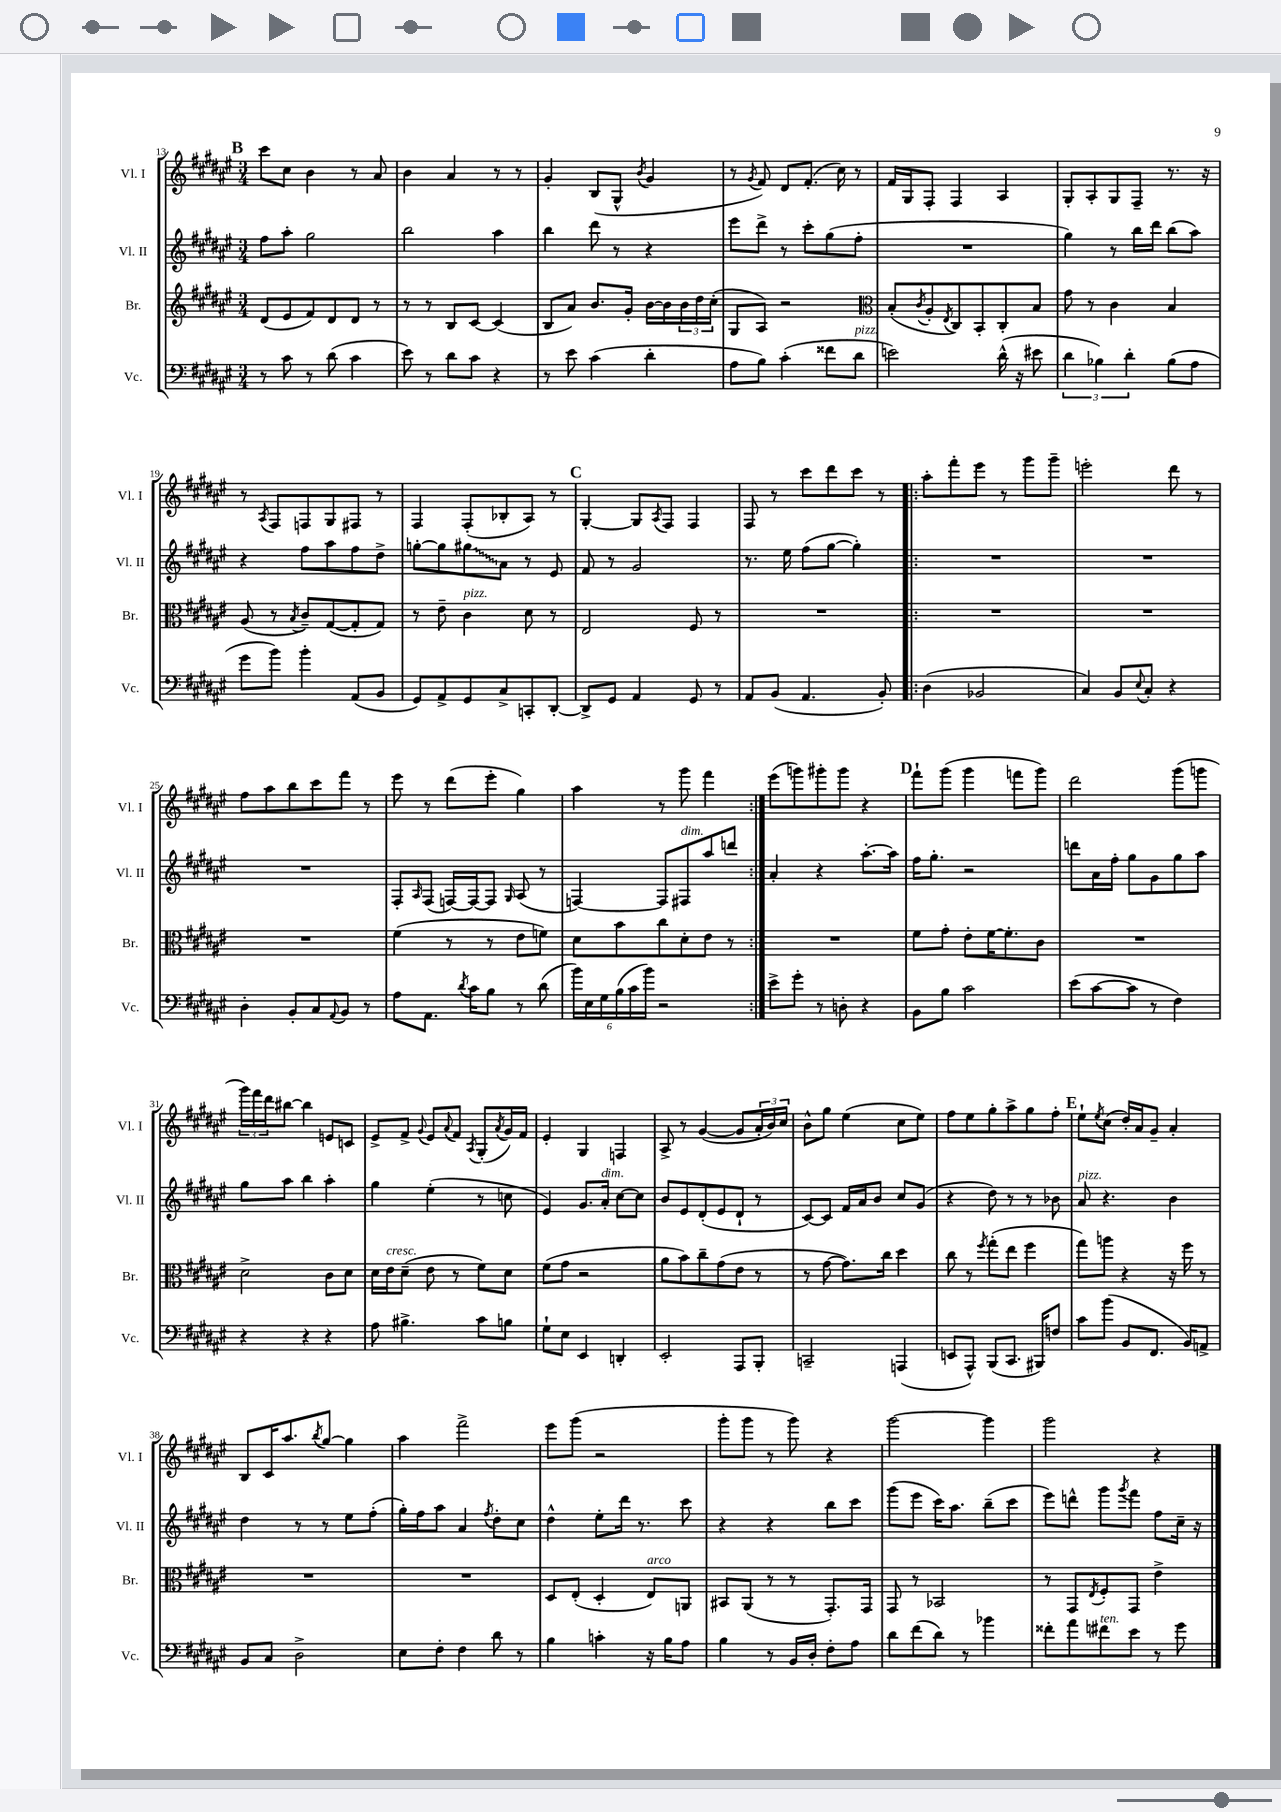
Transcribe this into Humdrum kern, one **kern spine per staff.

**kern	**kern	**kern	**kern
*staff4	*staff3	*staff2	*staff1
*clefF4	*clefG2	*clefG2	*clefG2
*k[f#c#g#d#a#e#]	*k[f#c#g#d#a#e#]	*k[f#c#g#d#a#e#]	*k[f#c#g#d#a#e#]
*M3/4	*M3/4	*M3/4	*M3/4
8r	(8d#	8ff#	8ccc#
8c#	8e#	8aa#'	8cc#
8r	8f#)	2gg#	4b
(8d#	8d#	.	.
4c#	8d#	.	8r
.	8r	.	8a#
=	=	=	=
8e#)	8r	2bb	4b
8r	8r	.	.
8d#	8B	.	4a#
8c#	[8c#	.	.
4r	(4c#]	4aa#	8r
.	.	.	8r
=	=	=	=
8r	8B	4bb	4g#'
8e#	8a#)	.	.
(4c#	8.b	8ddd#	(8B
.	.	8r	8G#^^
.	16g#'	.	.
.	.	.	8qb
4d#'	[16b	4r	4g#
.	16b]	.	.
.	24b	.	.
.	24dd#	.	.
.	(24cc#'	.	.
=	=	=	=
8A#	8G#	8eee#	8r
.	.	.	8qg#
8B)	8A#)	8ddd#^	8f#)
(4c#'	2r	8r	8d#
.	.	8ccc#'	(8.f#'
8f##	.	(8gg#	.
.	.	.	16cc#)
8d#	.	8ff#'	8r
=	=	=	=
*	*clefC3	*	*
2e)	(8B'	2.r	16f#
.	.	.	16G#
.	8qc#	.	.
.	8A#'	.	8F#'
.	8qE#	.	.
.	8C#)	.	4F#
.	8BB'	.	.
(16d#^^	8C#'	.	4A#
16r	.	.	.
8e#	8B	.	.
=	=	=	=
6d#	8g#	4gg#)	8G#'
.	8r	.	8A#'
6B-)	.	.	.
.	4c#	8r	8G#
6d#'	.	.	.
.	.	16bb	8F#~
.	.	16ddd#	.
(8B-	4B	(8bb	8.r
8A#	.	8aa#)	.
.	.	.	16r
=	=	=	=
8g#	(8A#	4r	8r
.	.	.	8qA#
8b)	8r	.	8F#
.	8qB	.	.
4b'	8c#~)	8ff#	8F
.	([8G#	8aa#	8G#
(8AA#	8G#']	8ff#	8F#
8BB	8G#)	8dd#^	8r
=	=	=	=
8GG#)	8r	[8gg'	4F#
8AA#^	8e#~	8gg]	.
8GG#	4c#	8gg#	(8F#'
8C#^	.	8a#	8B-'
8CC'	8d#	8r	8A#)
[8DD#'	8r	8e#	8r
=	=	=	=
8DD#^]	2E#	8f#	[4G#'
8GG#	.	8r	.
4AA#	.	2g#	8G#]
.	.	.	8qA#
.	.	.	8F#
8GG#	8F#	.	4F#
8r	8r	.	.
=	=	=	=
8AA#	2.r	8.r	8F#
(8BB	.	.	8r
.	.	16ee#	.
4.AA#	.	(8ff#	8ccc#
.	.	[8gg#	8ddd#
.	.	4gg#'])	8ccc#
8BB')	.	.	8r
=!|:	=!|:	=!|:	=!|:
(4D#	2.r	2.r	8aa#'
.	.	.	8fff#'
2BB-	.	.	8eee#
.	.	.	8r
.	.	.	8ggg#
.	.	.	8ggg#~
=	=	=	=
4C#)	2.r	2.r	2eee'
8BB	.	.	.
8qqE#	.	.	.
8C#'	.	.	.
4r	.	.	8ddd#
.	.	.	8r
=	=	=	=
4D#'	2.r	2.r	8ff#
.	.	.	8aa#
8BB'	.	.	8bb
8C#	.	.	8ccc#
8qqAA#	.	.	.
8BB	.	.	8fff#
8r	.	.	8r
=	=	=	=
8A#	(4f#	8F#'	8eee#
.	.	16qqA#	.
8.AA#	.	(8F#	8r
.	8r	[16F)	(8ddd#
8qd#	.	.	.
16c#	.	16F_	.
8B	8r	8F]	8eee#'
.	.	16qqG#	.
8r	8e#	(8A#	4gg#)
(8d#	8f)	8r	.
=	=	=	=
24b)	8d#	[4F)	4aa#
24E#	.	.	.
24G#	.	.	.
(24B	8b	.	.
24c#	.	.	.
24b)	.	.	.
2r	8cc#	8F]	8r
.	8d#'	8F#	8ggg#
.	8e#	8aa#	4fff#
.	8r	8ddd	.
=:|!	=:|!	=:|!	=:|!
8e#^	2.r	4a#'	(8eee#
8g#'	.	.	8ggg)
8r	.	4r	8ggg#'
8D'	.	.	8ggg#
4r	.	[8.aa#'	4r
.	.	16aa#]	.
=	=	=	=
8BB	8f#	16ff#	8fff#`
.	.	8.gg#'	.
8B	8g#'	.	(8ggg#
2c#	8e#'	2r	4ggg#
.	[16f#	.	.
.	8.f#']	.	.
.	.	.	8fff
.	8c#	.	8ggg#)
=	=	=	=
(8e#	2.r	8ddd	2ddd#
[8c#	.	16a#	.
.	.	16ff#'	.
8c#]	.	8gg#	.
8r	.	8g#	.
4F#)	.	8gg#	(8ggg#
.	.	8aa#	8ggg
=	=	=	=
4r	2d#^	8gg#	24ggg#)
.	.	.	24fff#
.	.	.	24ddd#
.	.	8aa#	[8bb#
4r	.	4bb	4bb#]
4r	8c#	4aa#'	8e
.	8d#	.	8c
=	=	=	=
8A#	16d#	4gg#	8e#^
.	16e#	.	.
4.B#^	(8d#~	.	8f#^
.	.	.	8qqg#
.	8e#	(4ee#'	8e#
.	.	.	8qqa#
.	8r	.	8f#
.	.	.	8qA#
8c#	8f#)	8r	(8G#'
.	.	.	8qa#
8B	8d#	8cc	16g#)
.	.	.	16f#
=	=	=	=
8G#`	(8f#	4e#)	4e#'
8E#	8g#	.	.
4EE#	2r	8.g#	4G#
.	.	16a#'	.
4DD'	.	[8cc#	4F
.	.	8cc#]	.
=	=	=	=
2EE#'	8a#	8b	8A#^
.	8b)	8e#	8r
.	8cc#~	(8d#'	([4g#
.	(8g#	8e#	.
8AAA#	8e#	8d#`	8g#]
8BBB'	8r	8r	24a#'
.	.	.	24b)
.	.	.	24cc#
=	=	=	=
2CC~	8r	[8c#)	8b^^
.	[8g#	8c#]	8gg#
.	8.g#])	16f#	(4ee#
.	.	16a#	.
.	.	8b	.
.	16cc#	.	.
(4AAA	4dd#	8cc#	8cc#
.	.	(8g#	8ee#)
=	=	=	=
8EE	8cc#	4r	8ff#
8AAA#^^)	8r	.	8ee#
.	8qff#	.	.
(8BBB	(8gg#'	8dd#)	8gg#'
8.CC#	8ee#	8r	8aa#^
.	4ff#	8r	8gg#
16BBB#)	.	.	.
8F	.	8b-	8ff#'
=	=	=	=
8c#	8gg#)	8a#	8ee#`
.	.	.	8qee#
(8b	8aa	4.r	(8cc#
8BB	4r	.	16dd#')
.	.	.	16a#
8.FF#	.	.	8g#~
.	16r	4b	4a#'
16BB)	16ff#	.	.
8AA^	8r	.	.
=	=	=	=
8BB	2.r	4dd#	8B
8C#	.	.	16c#
.	.	.	8.aa#
2D#^	.	8r	.
.	.	.	8qbb
.	.	8r	[8gg#
.	.	8ee#	4gg#]
.	.	(8ff#'	.
=	=	=	=
8E#	2.r	16gg#')	4aa#
.	.	16ff#	.
8F#'	.	8aa#	.
4F#	.	4a#	2fff#^
.	.	8qff#	.
8d#	.	8dd#'	.
8r	.	8cc#	.
=	=	=	=
4B	8D#	4dd#^^	8eee#
.	(8E#'	.	(8ggg#
4c'	4D#'	8ee#'	2r
.	.	16ddd#	.
.	.	8.r	.
16r	8E#)	.	.
16B	.	.	.
8A#	8AA	8ccc#	.
=	=	=	=
4B	8BB#	4r	8ggg#'
.	(8AA#	.	8ggg#
8r	8r	4r	8r
16BB	8r	.	8ggg#)
16D#'	.	.	.
8F#'	8.GG#')	8bb	4r
8A#	.	8ccc#	.
.	16GG#	.	.
=	=	=	=
8d#	8GG#	(8ggg#	[2ggg#
(8f#	8r	8eee#	.
8d#)	2BB-	16ccc#)	.
.	.	8.aa#	.
8r	.	.	.
4b-	.	(8bb~	4ggg#]
.	.	8ccc#	.
=	=	=	=
8f##'	8r	8eee#)	2ggg#
8a#	8GG#	8ddd^^	.
.	8qE#	.	.
8f#	8F#'	8ggg#	.
.	.	8qggg#	.
8e#	8GG#	8fff#	.
8r	4e#^	8ff#	4r
8g#	.	16cc#~	.
.	.	16r	.
==	==	==	==
*-	*-	*-	*-
